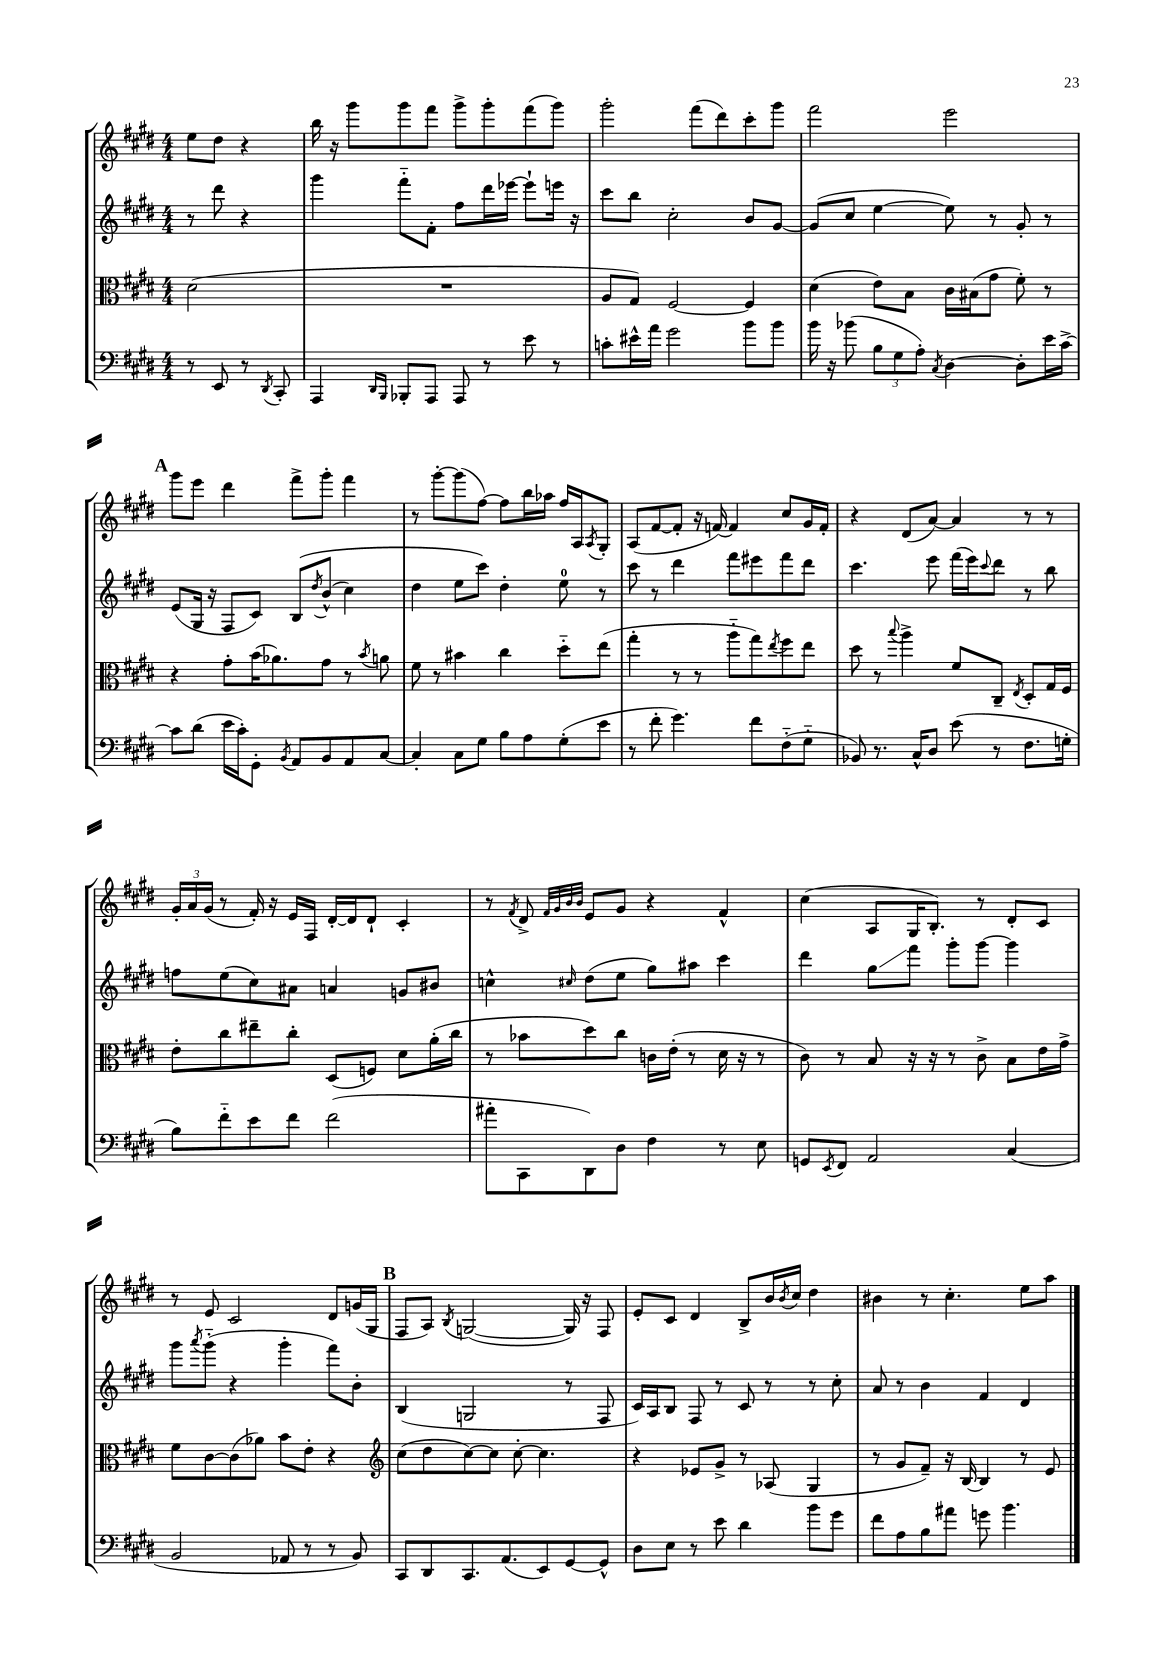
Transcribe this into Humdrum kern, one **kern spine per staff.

**kern	**kern	**kern	**kern
*staff4	*staff3	*staff2	*staff1
*clefF4	*clefC3	*clefG2	*clefG2
*k[f#c#g#d#]	*k[f#c#g#d#]	*k[f#c#g#d#]	*k[f#c#g#d#]
*M4/4	*M4/4	*M4/4	*M4/4
8r	(2d#	8r	8ee
8EE	.	8ddd#	8dd#
8r	.	4r	4r
8qDD#	.	.	.
8CC#'	.	.	.
=	=	=	=
4AAA	1r	4ggg#	16bb
.	.	.	16r
.	.	.	8ggg#
16qqDD#	.	.	.
16qqBBB	.	.	.
8BBB-'	.	8fff#'~	8ggg#
8AAA	.	8f#'	8fff#
8AAA	.	8ff#	8ggg#^
8r	.	16ddd#	8ggg#'
.	.	[16eee-	.
8e	.	8eee-`]	(8fff#
8r	.	16eee	8ggg#)
.	.	16r	.
=	=	=	=
8c'	8A	8ccc#	2ggg#'
16e#^^	8G#)	8bb	.
16a	.	.	.
2g#	[2F#	2cc#'	.
.	.	.	(8fff#
.	.	.	8ddd#)
8b	4F#]	8b	8ccc#'
8b	.	[8g#	8ggg#
=	=	=	=
16b	(4d#	(8g#]	2fff#
16r	.	.	.
(8b-	.	8cc#	.
12B	8e)	[4ee	.
12G#	.	.	.
.	8B	.	.
12A')	.	.	.
8qC#	.	.	.
[4D#	16c#	8ee])	2eee
.	(16B#	.	.
.	8g#	8r	.
8D#']	8f#')	8g#'	.
16e	8r	8r	.
[16c#^	.	.	.
=	=	=	=
8c#]	4r	(8e	8ggg#
(8d#	.	16G#	8eee
.	.	16r	.
16e	8g#'	8F#	4ddd#
16c#')	.	.	.
8GG#'	(16b	8c#)	.
.	8.a-)	.	.
8qBB	.	.	.
8AA	.	&(8B	8fff#^
.	.	8qdd#	.
8BB	8g#	(8b^^	8ggg#'
8AA	8r	4cc#)	4fff#
.	8qb	.	.
[8C#	8a	.	.
=	=	=	=
4C#']	8f#	4dd#	8r
.	8r	.	[8ggg#'
8C#	4b#	8ee	(8ggg#]
8G#	.	8ccc#&)	[8ff#)
8B	4cc#	4dd#'	8ff#]
8A	.	.	16bb
.	.	.	16aa-
(8G#'	8dd#'~	8ee	16ff#
.	.	.	16A
.	.	.	8qA
8e	(8ee	8r	8G#'
=	=	=	=
8r	4gg#'	8ccc#	(8A
8f#'	.	8r	[8f#
4.g#)	8r	4ddd#	8f#']
.	8r	.	16r
.	.	.	[16f)
.	8aa'~	8fff#	4f]
8f#	8gg#)	8eee#	.
.	8qee	.	.
(8F#'~	8ff#	8fff#	8cc#
8G#'~	8ee	8ddd#	16g#
.	.	.	16f'
=	=	=	=
8BB-)	8dd#	4.ccc#	4r
8.r	8r	.	.
.	8qqbb	.	.
.	4aa^	.	(8d#
16C#^^	.	.	.
8D#	.	8eee	[8a)
(8e	8f#	(16fff#	4a]
.	.	16eee)	.
.	.	8qqccc#	.
8r	8C#~	8ddd#	.
.	8qE	.	.
8.F#	8D#'	8r	8r
.	16G#	8bb	8r
16G'	16F#	.	.
=	=	=	=
8B)	8e'	8ff	24g#'
.	.	.	24a
.	.	.	(24g#
8f#'~	8cc#	(8ee	8r
8e	8ee#~	8cc#)	16f#')
.	.	.	16r
8f#	8cc#'	8a#	16e
.	.	.	16F#
(2f#	(8D#	4a	[16d#'
.	.	.	16d#]
.	8F)	.	8d#`
.	8d#	8g	4c#'
.	(16a'	8b#	.
.	16cc#	.	.
=	=	=	=
8a#'	8r	4cc^^	8r
.	.	.	8qf#
8CC#	8b-	.	8d#^
.	.	.	32qqf#
.	.	.	32qqg#
.	.	.	32qqb
.	.	16qqcc#	32qqb
8DD#)	8dd#)	(8dd#	8e
8D#	8cc#	8ee	8g#
4F#	16c	8gg#)	4r
.	(16e'	.	.
.	8r	8aa#	.
8r	16d#	4ccc#	4f#^^
.	16r	.	.
8E	8r	.	.
=	=	=	=
8GG	8c#)	4ddd#	(4cc#
8qEE	.	.	.
8FF#	8r	.	.
2AA	8B	8gg#	8A
.	16r	8fff#	16G#
.	16r	.	8.B')
.	8r	8ggg#'	.
.	8c#^	[8ggg#	8r
(4C#	8B	4ggg#]	8d#'
.	16e	.	8c#
.	16g#^	.	.
=	=	=	=
2BB	8f#	8ggg#	8r
.	.	8qaaa	.
.	[8c#	(8ggg#'~	8e
.	(8c#]	4r	2c#
.	8a-)	.	.
8AA-	8b	4ggg#'	.
8r	8e'	.	.
8r	4r	8fff#)	8d#
8BB)	.	8b'	(16g
.	.	.	16G#
=	=	=	=
*	*clefG2	*	*
8CC#	(8cc#	(4B	8F#
8DD#	8dd#	.	8A)
.	.	.	8qB
8.CC#	[8cc#)	2G	([2G
.	8cc#]	.	.
(8.AA	.	.	.
.	[8cc#'	.	.
8EE)	4.cc#]	.	.
[8GG#	.	8r	16G])
.	.	.	16r
8GG#^^]	.	8F#	8F#
=	=	=	=
8D#	4r	16c#)	8e'
.	.	16A	.
8E	.	8B	8c#
8r	8e-	8F#	4d#
8e	8g#^	8r	.
4d#	8r	8c#	8B^
.	(8A-	8r	16b
.	.	.	8qb
.	.	.	16cc#
8b	4G#	8r	4dd#
8g#	.	8cc#'	.
=	=	=	=
8f#	8r	8a	4b#
8A	8g#	8r	.
8B	8f#~)	4b	8r
8a#	16r	.	4.cc#'
.	[16B	.	.
8g	4B]	4f#	.
4.b	.	.	.
.	8r	4d#	8ee
.	8e	.	8aa
==	==	==	==
*-	*-	*-	*-
